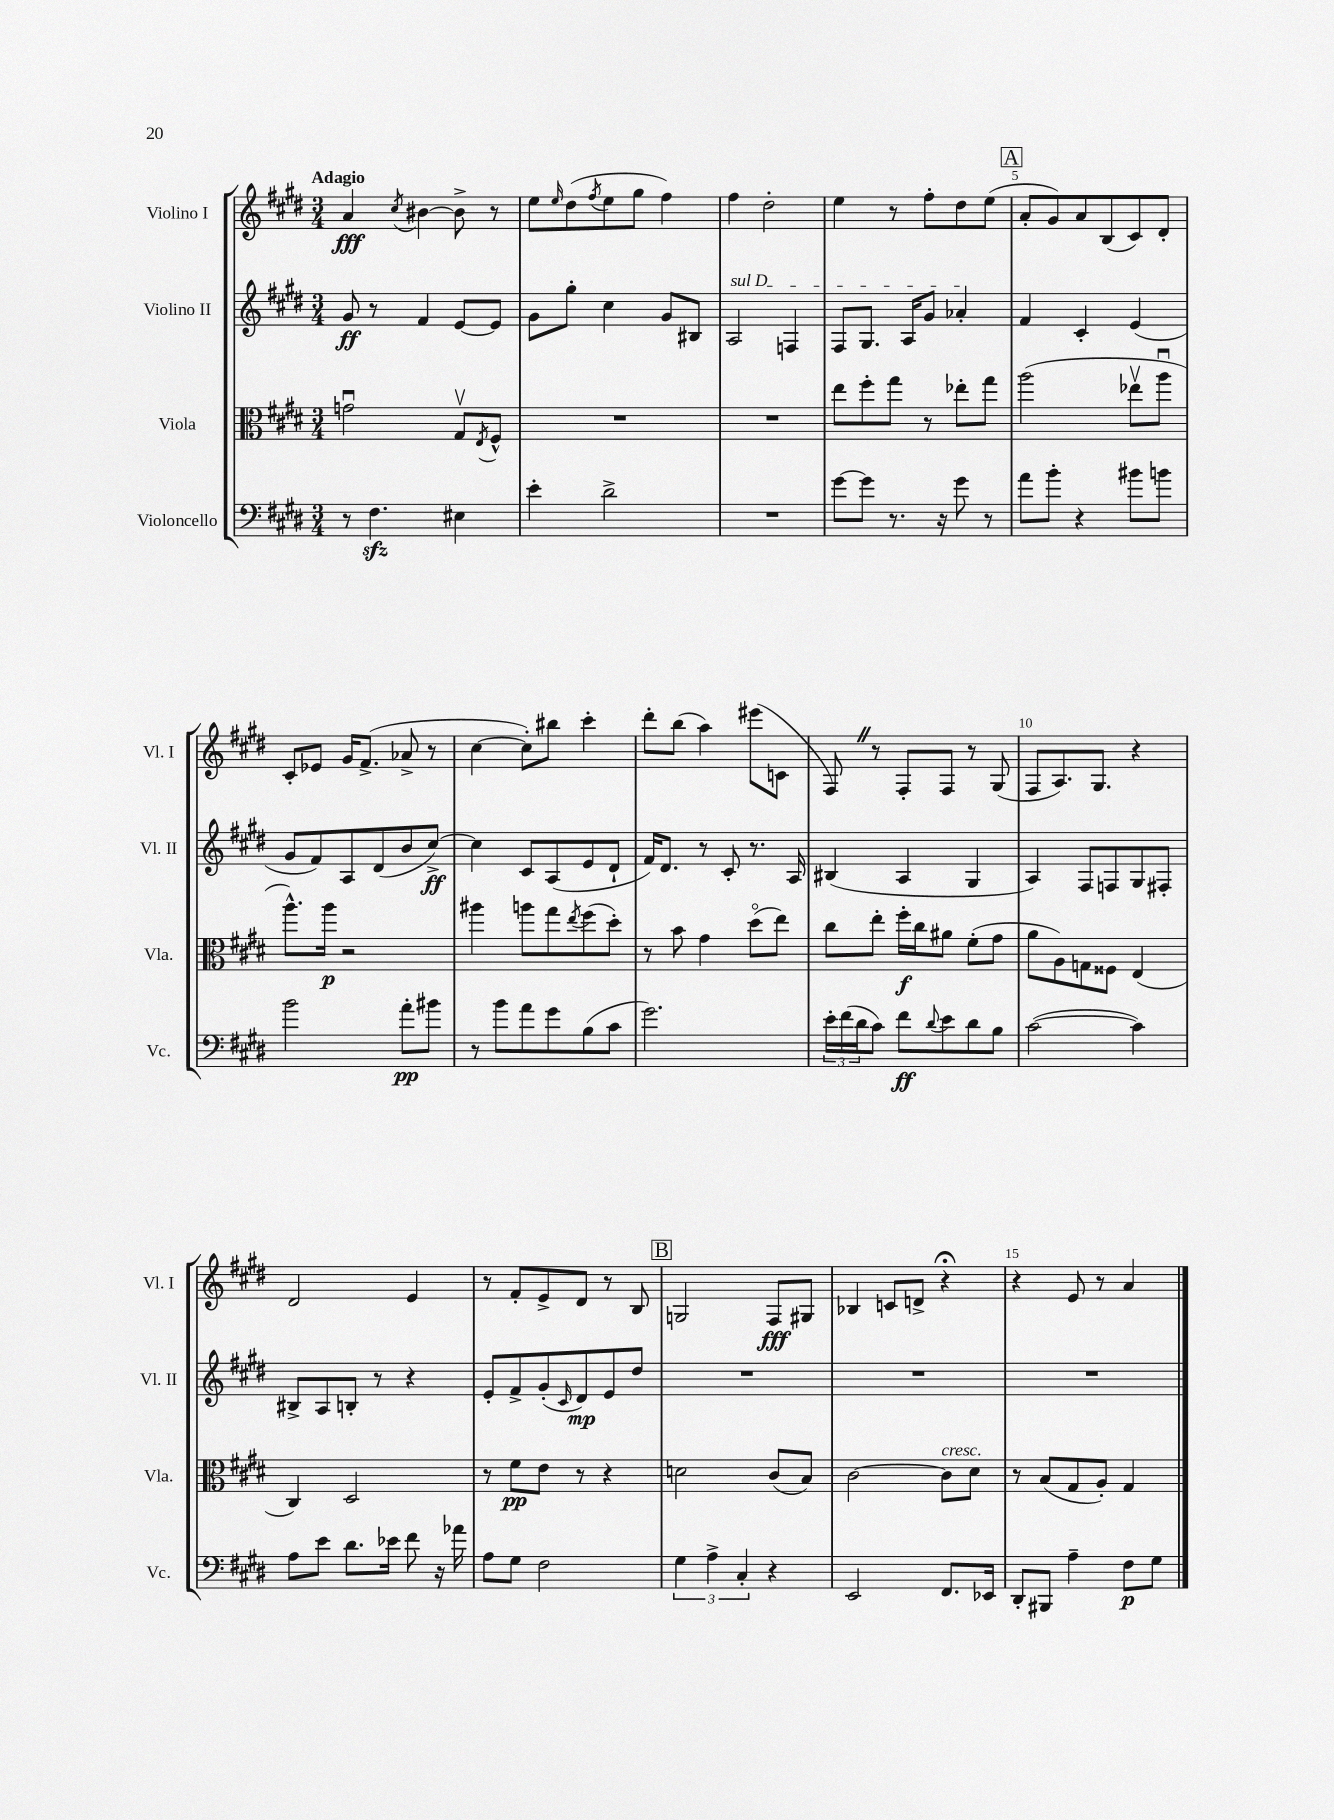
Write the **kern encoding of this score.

**kern	**kern	**kern	**kern
*staff4	*staff3	*staff2	*staff1
*clefF4	*clefC3	*clefG2	*clefG2
*k[f#c#g#d#]	*k[f#c#g#d#]	*k[f#c#g#d#]	*k[f#c#g#d#]
*M3/4	*M3/4	*M3/4	*M3/4
8r	2gu	8g#	4a
4.F#	.	8r	.
.	.	.	8qcc#
.	.	4f#	[4b#
4E#	8G#v	[8e	8b#^]
.	8qE	.	.
.	8F#^^	8e]	8r
=	=	=	=
4e'	2.r	8g#	8ee
.	.	.	16qqee
.	.	8gg#'	(8dd#
.	.	.	8qff#
2d#^	.	4cc#	8ee
.	.	.	8gg#
.	.	8g#	4ff#)
.	.	8B#	.
=	=	=	=
2.r	2.r	2A	4ff#
.	.	.	2dd#'
.	.	4F	.
=	=	=	=
[8g#	8ee	8F#	4ee
8g#]	8ff#'	8.G#	.
8.r	8gg#	.	8r
.	.	16A	.
.	8r	8g#	8ff#'
16r	.	.	.
8g#	8ee-'	4a-'	8dd#
8r	8gg#	.	(8ee
=	=	=	=
8a	(2aa	4f#	8a'
8b'	.	.	8g#)
4r	.	4c#'	8a
.	.	.	(8B
8b#	8ee-v	(4e	8c#)
8b	8aau	.	8d#'
=	=	=	=
2b	8.aa^^)	8g#	8c#'
.	.	8f#)	8e-
.	16aa	.	.
.	2r	8A	16g#
.	.	.	(8.f#^
.	.	(8d#	.
8a'	.	8b	8a-^
8b#	.	[8cc#^)	8r
=	=	=	=
8r	4aa#	4cc#]	[4cc#
8b	.	.	.
8a	8aa	8c#	8cc#'])
8g#	8gg#	(8A	8bb#
.	8qee	.	.
(8B	(8ff#	8e	4ccc#'
8c#	8dd#')	8d#`	.
=	=	=	=
2.g#)	8r	16f#)	8ddd#'
.	.	8.d#	.
.	8b	.	(8bb
.	4g#	8r	4aa)
.	.	8c#'	.
.	(8dd#o	8.r	(8eee#
.	8ee)	.	8c
.	.	16A	.
=	=	=	=
24e'	8cc#	(4B#	8F#)
(24f#	.	.	.
24d#	.	.	.
8c#)	8ee'	.	8r
8f#	16ff#'	4A	8F#'
.	16cc#	.	.
8qqd#	.	.	.
8e	8a#	.	8F#
8d#	(8f#'	4G#	8r
8B	8g#	.	(8G#
=	=	=	=
([2c#	8a	4A)	8F#
.	8A)	.	8.A)
.	8G	8F#	.
.	.	.	8.G#
.	8F##	8F	.
4c#])	(4E	8G#	4r
.	.	8F#'	.
=	=	=	=
8A	4C#)	8B#^	2d#
8e	.	8A	.
8.d#	2D#	8B'	.
.	.	8r	.
16e-	.	.	.
8f#	.	4r	4e
16r	.	.	.
16a-	.	.	.
=	=	=	=
8A	8r	8e'	8r
8G#	8f#	8f#^	8f#'
2F#	8e	(8g#'	8e^
.	.	16qqc#	.
.	8r	8d#)	8d#
.	4r	8e	8r
.	.	8dd#	8B
=	=	=	=
6G#	2d	2.r	2G
6A^	.	.	.
6C#'	.	.	.
4r	(8c#	.	8F#
.	8B)	.	8G#
=	=	=	=
2EE	[2c#	2.r	4B-
.	.	.	8c
.	.	.	8d^
8.FF#	8c#]	.	4r;
.	8d#	.	.
16EE-	.	.	.
=	=	=	=
8DD#'	8r	2.r	4r
8BBB#	(8B	.	.
4A~	8G#	.	8e
.	8A')	.	8r
8F#	4G#	.	4a
8G#	.	.	.
==	==	==	==
*-	*-	*-	*-
